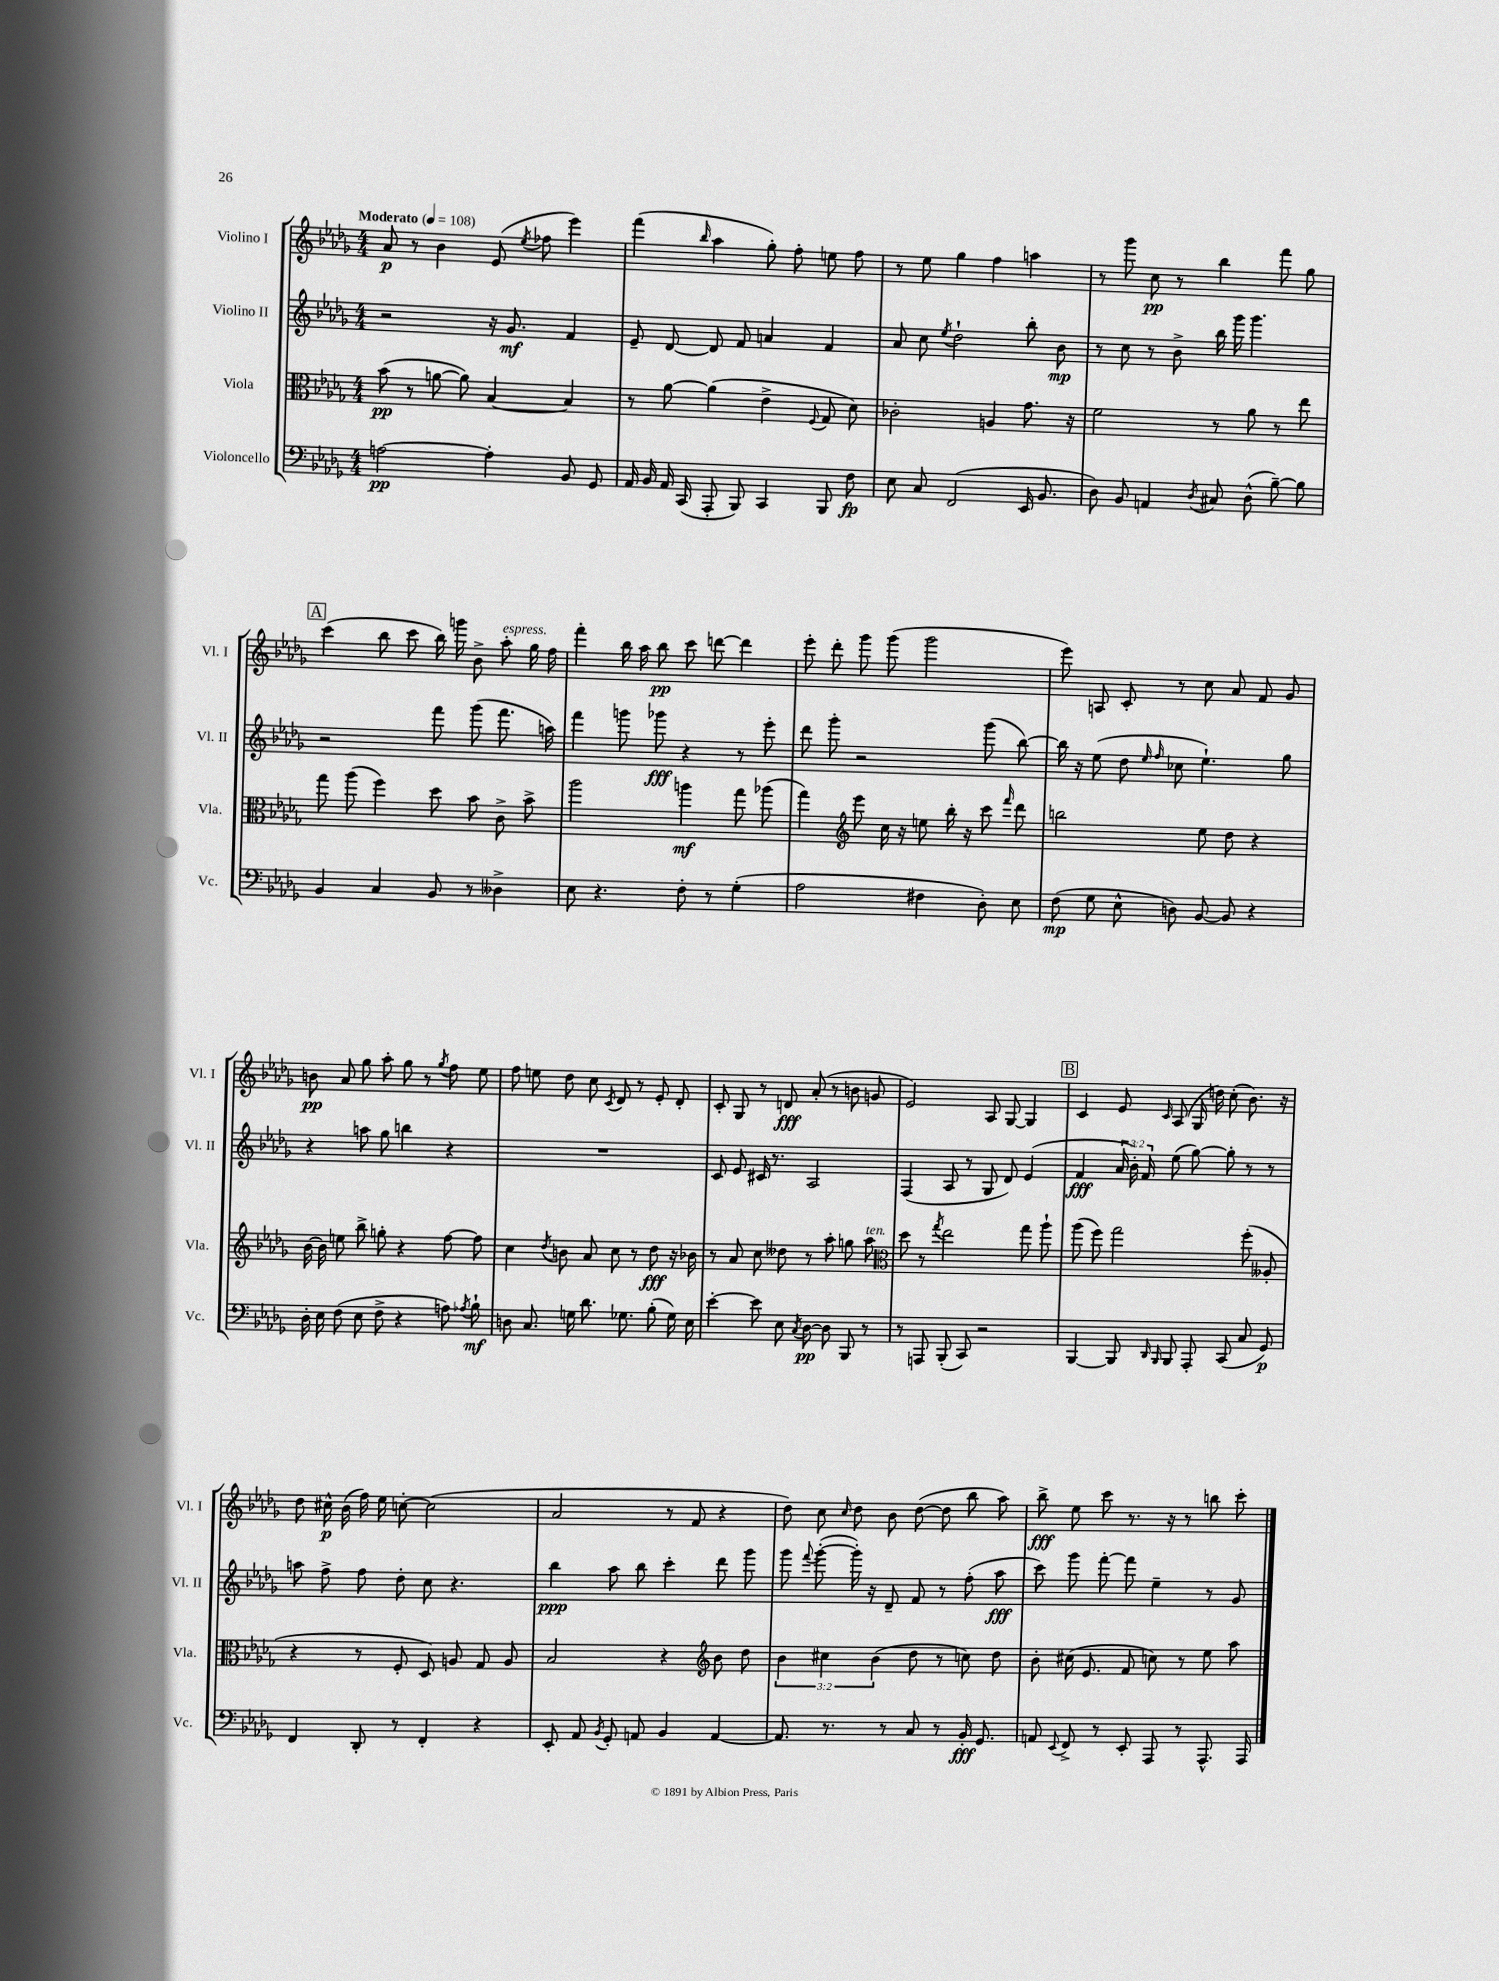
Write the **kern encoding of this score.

**kern	**kern	**kern	**kern
*staff4	*staff3	*staff2	*staff1
*clefF4	*clefC3	*clefG2	*clefG2
*k[b-e-a-d-g-]	*k[b-e-a-d-g-]	*k[b-e-a-d-g-]	*k[b-e-a-d-g-]
*M4/4	*M4/4	*M4/4	*M4/4
*MM108	*MM108	*MM108	*MM108
[2A	(8b-	2r	8a-
.	8r	.	8r
.	[8a	.	4b-
.	8a])	.	.
4A']	[4B-	16r	(8e-
.	.	8.g-	.
.	.	.	8qee-
.	.	.	8ff-
8BB-	4B-]	4f	4eee-)
8GG-	.	.	.
=	=	=	=
16AA-	8r	8e-~	(4fff
16BB-	.	.	.
16AA-	[8a-	[8d-	.
(16CC	.	.	.
.	.	.	16qqbb-
8AAA-'	(4a-]	8d-]	4aa-
8BBB-)	.	8f	.
4CC	4e-^	4a	8gg-')
.	.	.	8ff'
.	8qqF	.	.
8BBB-	8G-	4f	8ee
8F	8d-)	.	8ff
=	=	=	=
8E-	2c-'	8a-	8r
8C	.	8cc	8ee-
.	.	8qee-	.
(2FF	.	2dd-`	4gg-
.	4A	.	4ff
16EE-	8.g-	8bb-'	4aa
8.BB-	.	.	.
.	.	8b-	.
.	16r	.	.
=	=	=	=
8D-)	2f	8r	8r
8BB-	.	8cc	8ggg-
4AA	.	8r	8cc
.	.	8b-^	8r
8qD-	.	.	.
8C#	8r	16bb-	4bb-
.	.	16ggg-	.
(8D-^^	8a-	4.ggg-	.
[8B-~)	8r	.	8fff
8B-]	8ee-	.	8gg-
=	=	=	=
4BB-	8gg-	2r	(4ccc
.	(8aa-	.	.
4C	4ff)	.	8bb-
.	.	.	8ccc
8BB-	8dd-	8fff	16bb-)
.	.	.	16ggg
8r	8b-	(8ggg-	8b-^
4D--^	8c^	8.fff	8aa-'
.	8b-^	.	16gg-
.	.	16aa)	16ff
=	=	=	=
8E-	2aa-	4fff	4fff'
4.r	.	.	.
.	.	8ggg	16bb-
.	.	.	16aa-
.	.	8ggg-	8bb-
8F'	4aa	4r	8ccc
8r	.	.	[8ddd
(4G-'	8gg-	8r	4ddd]
.	(8aa-	8eee-'	.
=	=	=	=
2A-	4gg-)	8ddd-	8eee-'
.	.	8ggg-'	8ddd-'
*	*clefG2	*	*
.	8eee-	2r	8ggg-
.	16cc	.	(8ggg-
.	16r	.	.
4F#	8ee	.	2ggg-
.	16bb-'	.	.
.	16r	.	.
8D-')	8ccc	(8ggg-	.
.	16qqfff	.	.
8E-	8ddd-	[8bb-)	.
=	=	=	=
(8F	2bb	16bb-]	8eee-)
.	.	16r	.
8G-	.	(8ee-	8A
8E-^^	.	8dd-	8c'
.	.	16qqee-	.
.	.	16qqff	.
8D)	.	8cc-	8r
[8BB-	8ee-	4.ee-`)	8cc
8BB-]	8dd-	.	8a-
4r	4r	.	8f
.	.	8gg-	8g-
=	=	=	=
16D-'	[16b-	4r	8b
16E-	16b-]	.	.
(8F	8ee	.	8a-
8E-	8bb-^	8aa	8gg-
8F^	8gg'	8gg-	8aa-'
4r	4r	4bb	8gg-
.	.	.	8r
.	.	.	8qgg-
8A)	[8ff	4r	8ff
8qA-	.	.	.
8B-`	8ff]	.	8ee-
=	=	=	=
8D	4cc	1r	8ff
8.C	.	.	8ee
.	8qdd-	.	.
.	8b	.	8dd-
16G	.	.	.
8.d-	8a-	.	8cc
.	.	.	8qc
.	8cc	.	8d-
8.G-	.	.	.
.	8r	.	8r
(8B-'	8dd-	.	8e-'
16G-)	16r	.	8d-'
16E-	16b-	.	.
=	=	=	=
[4e-'	8r	8c	8c'
.	8a-	8e-	8G-
8e-]	8cc	16c#	8r
.	.	8.r	.
8E-	8dd--	.	8d
8qC	.	.	.
[8D-	8r	2A-	(8a-'
8D-]	8aa-'	.	8r
8BBB-	8gg	.	8b
8r	8aa-	.	8g
=	=	=	=
*	*clefC3	*	*
8r	8dd-	(4F	2e-)
8AAA	8r	.	.
.	8qgg-	.	.
(8BBB-'	2ee-	8A-	.
8CC)	.	8r	.
2r	.	8G-	8A-
.	.	8d-)	[8G-
.	8gg-	(4e-	4G-]
.	8aa-`	.	.
=	=	=	=
[4BBB-	(8aa-	4f	4c
.	8ff)	.	.
8BBB-]	2gg-	24a-	8e-
.	.	24b-')	.
.	.	24f	.
16qqDD-	.	.	.
16qqBBB-	.	.	16qqc
8BBB-	.	(8ee-	(8A-
8AAA-'	.	[8gg-)	16G-
.	.	.	16dd)
(8CC	.	8gg-']	(8cc'
8C	(8ff'	8r	8.b-)
8GG-)	8A--'	8r	.
.	.	.	16r
=	=	=	=
4FF	4r	8aa	8dd-
.	.	8ff^	16cc#^^
.	.	.	(16b-
8DD-'	8r	8ff	16ff)
.	.	.	16ee-
8r	8F'	8dd-'	[8cc'
4FF'	8D-)	8cc	(2cc]
.	8A	4.r	.
4r	8G-	.	.
.	8A	.	.
=	=	=	=
8EE-'	2B-	4bb-	2a-
8AA-	.	.	.
8qBB-	.	.	.
8GG-'	.	8aa-	.
8AA	.	8bb-	.
4BB-	4r	4ccc'	8r
.	.	.	8f
*	*clefG2	*	*
[4AA	8b-	8ddd-	4r
.	8dd-	8ggg-	.
=	=	=	=
8.AA]	6b-	8ggg-	8dd-)
.	.	8qqfff	.
.	.	([8ggg-'	8cc
.	6cc#	.	.
8.r	.	.	.
.	.	.	16qqcc
.	.	16ggg-'])	8dd-
.	.	16r	.
.	(6b-	.	.
8r	.	8d-~	8b-
8C	8dd-	8f	([8dd-
8r	8r	8r	8dd-]
16BB-'	8cc)	(8ff'	8bb-
8.GG-	.	.	.
.	8dd-	8aa-	8aa-)
=	=	=	=
8AA	8b-'	8ccc)	8bb-^
8qqEE-	.	.	.
8FF^	(16cc#	8ggg-	8ee-
.	8.e-	.	.
8r	.	[8fff'	8ccc
8EE-'	8f	8fff]	8.r
8AAA-	8cc)	4ee-~	.
.	.	.	16r
8r	8r	.	8r
8.AAA-^^	8ee-	8r	8bb
.	8aa-	8g-	8ccc'
16AAA-	.	.	.
==	==	==	==
*-	*-	*-	*-
